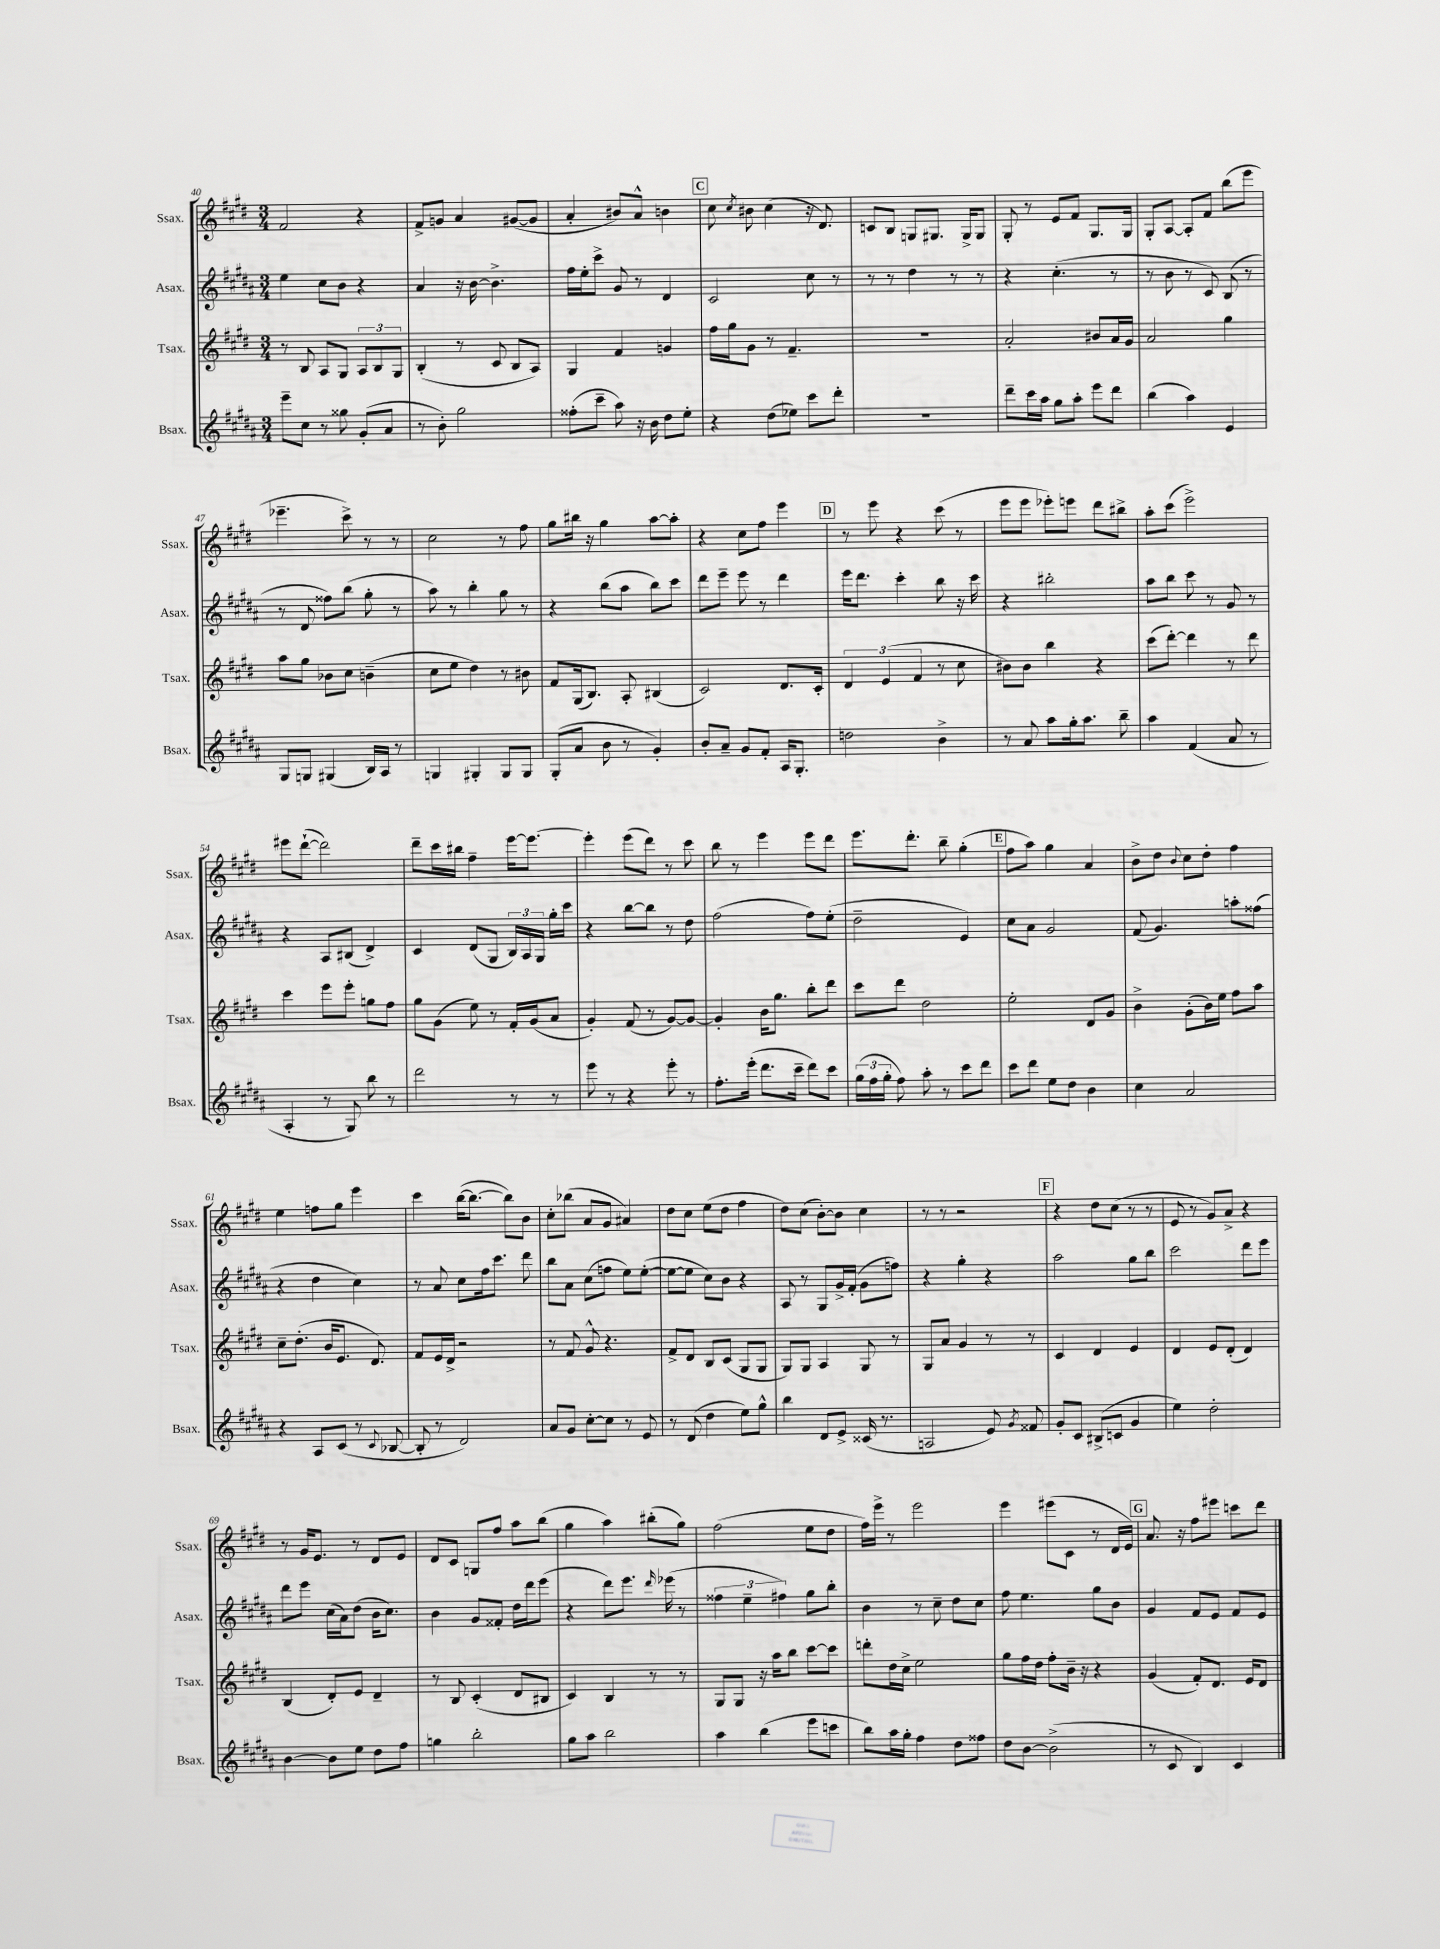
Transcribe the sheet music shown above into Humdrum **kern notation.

**kern	**kern	**kern	**kern
*part4	*part3	*part2	*part1
*staff4	*staff3	*staff2	*staff1
*I"Bsax.	*I"Tsax.	*I"Asax.	*I"Ssax.
*I'Bsax.	*I'Tsax.	*I'Asax.	*I'Ssax.
*clefG2	*clefG2	*clefG2	*clefG2
*k[f#c#g#d#a#]	*k[f#c#g#d#]	*k[f#c#g#d#a#]	*k[f#c#g#d#]
*M3/4	*M3/4	*M3/4	*M3/4
=40	=40	=40	=40
8eee~\L	8r	4ee\	2f#/
8cc#\J	8B/	.	.
8r	8A/L	8cc#\L	.
8gg##X\	8G#/J	8b\J	.
(8g#'/L	12A/L	4r	4r
.	12B/	.	.
8a#/J	.	.	.
.	12G#/J	.	.
=41	=41	=41	=41
8r	(4B'/	4a#/	8f#^/L
8b'\)	.	.	8gn/J
2gg#\	8r	16r	4a/
.	.	[16b\	.
.	8c#/	4.b^\]	.
.	8B/L	.	([8g#X/L
.	8A/J)	.	8g#/J]
=42	=42	=42	=42
(8ff##X'\L	4G#/	16ff#\LL	4a'/
.	.	16ee'\J	.
8ccc#~\J	.	8ccc#^\J	.
8aa#\)	4f#/	8g#/	8b#X/L)
16r	.	8r	8a^^/J
16b\	.	.	.
8dd#\L	4gn/	4d#/	4bn\
8ee'\J	.	.	.
!!LO:REH:place=s1:t=C
=43	=43	=43	=43
4r	16ff#\LL	2c#/	8cc#\
.	16gg#\J	.	.
.	.	.	8qcc#/
.	8g#\J	.	8b#X\
(8dd#\L	8r	.	(4cc#\
8ee-X\J)	4.f#~/	.	.
8ccc#\L	.	8cc#\	16r
.	.	.	8.d#/)
8ddd#'\J	.	8r	.
=44	=44	=44	=44
2.r	2.r	8r	8cn/L
.	.	8r	8B/J
.	.	4dd#\	8Gn/L
.	.	.	8.G#X/J
.	.	8r	.
.	.	.	16G#^/KL
.	.	8r	8G#/J
=45	=45	=45	=45
8ddd#~\L	2a'/	4r	8G#'/
16ccc#\L	.	.	8r
16aa#\JJ	.	.	.
8gg#\L	.	(4.cc#'\	8e/L
8aa#'\J	.	.	8f#/J
8eee\L	8b#X/L	.	8.G#/L
8ddd#\J	16a/L	8r	.
.	16g#/JJ	.	16G#/Jk
=46	=46	=46	=46
(4bb\	2a/	8r	8G#'/L
.	.	8b\	[8A/J
4aa#\)	.	8r	8A'/L]
.	.	8c#/)	8f#/J
4e/	4gg#\	(8B/	(8bb\L
.	.	8r	8eee\J
!!LO:LB:g=z
=47	=47	=47	=47
8G#/L	8aa\L	8r	4.eee-X~\
8Gn/J	8gg#\J	8d#/	.
(4G#X/	8b-X\L	8ff##X\L)	.
.	8cc#\J	(8bb\J	8ccc#^\)
16B/LL)	(4bn~\	8gg#'\	8r
16A#/JJ	.	.	.
8r	.	8r	8r
=48	=48	=48	=48
4Gn/	8cc#\L	8aa#\)	2cc#\
.	8ee\J	8r	.
4G#X'/	4dd#\)	4bb'\	.
8G#/L	8r	8gg#\	8r
8G#/J	8b#X\	8r	8ff#\
=49	=49	=49	=49
(8G#'/L	8f#/L	4r	8gg#\L
8a#/J	(16G#/k	.	16bb#X\Jk
.	8.B/J)	.	16r
8b\	.	(8bb\L	4gg#\
8r	8A'/	8aa#\J	.
4g#'/)	(4B#X/	8bb\L)	[8aa\L
.	.	8ccc#\J	8aa'\J]
=50	=50	=50	=50
8b'/L	2c#/)	8ddd#\L	4r
8a#~/J	.	8eee~\J	.
8g#/L	.	8eee\	8cc#\L
8f#'/J	.	8r	8ff#\J
16A#/KL	8.d#/L	4ddd#\	4eee\
8.G#'/J	.	.	.
.	16c#'/Jk	.	.
!!LO:REH:place=s1:t=D
=51	=51	=51	=51
2ddn\	6d#/	16eee\KL	8r
.	.	8.ddd#\J	.
.	.	.	8eee\
.	(6e/	.	.
.	.	4ccc#'\	4r
.	6f#/	.	.
4b^\	8r	8bb\	(8ccc#\
.	8cc#\	16r	8r
.	.	16ccc#\	.
=52	=52	=52	=52
8r	8b#X\L)	4r	8eee\L
8a#/	8b#\J	.	8eee\J
8aa#\L	4bb\	2bb#X'\	8eee-X'\L)
16gg#'\k	.	.	8eeen\J
8.aa#\J	.	.	.
.	4r	.	8ddd#\L
8bb~\	.	.	8bb#X^\J
=53	=53	=53	=53
4aa#\	(8ccc#\L	8aa#\L	8aa'\L
.	[8ddd#'\J)	8bb\J	(8ccc#\J
(4f#/	4ddd#\]	8ccc#\	2eee^\)
.	.	8r	.
8a#/	8r	8g#/	.
8r	8ddd#\	8r	.
!!LO:LB:g=z
=54	=54	=54	=54
4A#'/	4ccc#\	4r	8eee#X\L
.	.	.	([8ddd#`\J
8r	8eee\L	8A#/L	2ddd#\])
8G#/)	8eee'\J	(8B#X/J	.
8bb\	8ggn\L	4d#^/)	.
8r	8ff#\J	.	.
=55	=55	=55	=55
2ddd#\	8gg#\L	4c#/	8ddd#~\L
.	(8g#\J	.	16ccc#\L
.	.	.	16bb#X\JJ
.	8ee\)	(8d#/L	4ff#~\
.	8r	8G#/J	.
8r	16f#'/LL	24B/LL)	[16eee\KL
.	.	24A#/	.
.	(16g#/J	.	8.eee\J_
.	.	24G#/JJ	.
8r	8a/J	16gg#'\LL	.
.	.	16ccc#\JJ	.
=56	=56	=56	=56
8eee\	4g#'/)	4r	4eee'\]
8r	.	.	.
4r	(8f#/	[8bb\L	(8eee\L
.	8r	8bb\J]	8ddd#\J)
8eee'\	[8g#/L)	8r	8r
8r	8g#/J_	8dd#\	8ccc#\
=57	=57	=57	=57
8.ff#'\L	4g#'/]	(2ff#\	8bb\
.	.	.	8r
(16eee'\Jk	.	.	.
8.ddd#\L	16b\KL	.	4eee\
.	8.gg#\J	.	.
16ccc#~\Jk	.	.	.
8ddd#\L)	8bb'\L	8ff#\L)	8eee\L
8ccc#\J	8ddd#\J	(8ee'\J	8ddd#\J
=58	=58	=58	=58
(24gg#\LL	8ccc#\L	2dd#~\	8.eee\L
24ff#\	.	.	.
24gg#'\JJ	.	.	.
8ff#\)	8ddd#\J	.	.
.	.	.	8.ddd#'\J
8aa#'\	2dd#\	.	.
8r	.	.	8bb~\
8ccc#\L	.	4e/)	(4gg#'\
8ddd#\J	.	.	.
!!LO:REH:place=s1:t=E
=59	=59	=59	=59
8ccc#\L	2ee'\	8cc#\L	8ff#\L
8ddd#\J	.	8a#\J	8aa\J)
8ee\L	.	2g#/	4gg#\
8dd#\J	.	.	.
4b\	8d#/L	.	4a/
.	8g#/J	.	.
=60	=60	=60	=60
4cc#\	4b^\	(8f#/	8b^\L
.	.	4.g#/)	8dd#\J
.	.	.	8qqb/
2a#/	(8g#'\L	.	8cc#\L
.	16b\L)	.	8dd#'\J
.	16ee\JJ	.	.
.	8ff#\L	8aan'\L	4ff#\
.	8aa\J	(8ff##X\J	.
!!LO:LB:g=z
=61	=61	=61	=61
4r	8cc#~\L	4r	4ee\
.	(8.dd#'\J	.	.
8A#/L	.	4dd#\	8ffn\L
.	16b/KL	.	.
(8c#/J	8.e/J	.	8gg#\J
8r	.	4cc#\)	4eee\
.	8.d#/)	.	.
8qqc#/	.	.	.
[8B-X/	.	.	.
=62	=62	=62	=62
8B-'/]	8f#/L	8r	4ccc#\
8r	16e/L	8a#/	.
.	16d#^/JJ	.	.
2d#/)	2r	8cc#\L	([16bb\KL
.	.	.	8.bb\J_
.	.	16ff#\k	.
.	.	8.ccc#\J	.
.	.	.	8bb\L])
.	.	8ddd#\	8b\J
=63	=63	=63	=63
8a#/L	8r	8bb\L	8cc#'\L
8g#/J	8f#/	8a#\J	(8bb-X\J
[8cc#'\L	8g#^^/	(8cc#\L	8a/L
8cc#\J]	4.r	8ffn\J	8g#/J
8r	.	8ee\L)	4a#X/)
8e/	.	([8ee'\J	.
=64	=64	=64	=64
8r	8f#^/L	8ee\L_	8dd#\L
(8d#/	8d#/J	8ee\J]	8cc#\J
4dd#\	8B/L	8cc#\L)	(8ee\L
.	(8c#/J	8b\J	8dd#\J
8ee\L)	8G#/L	4r	4ff#\
8gg#^^\J	8G#/J	.	.
=65	=65	=65	=65
4bb\	8G#/L)	8A#/	8dd#\L)
.	8G#/J	8r	(8cc#\J
8d#/L	4A/	8G#/L	[8b'\L)
8e^/J	.	16g#^/L	8b\J]
.	.	(16f#'/JJ	.
(16c##X/	8G#/	8g#\L	4cc#\
8.r	.	.	.
.	8r	8ffn\J)	.
=66	=66	=66	=66
2An/	8G#/L	4r	8r
.	8a/J	.	8r
.	4g#/	4gg#'\	2r
8e/)	8r	4r	.
8qg#/	.	.	.
8f##X/	8r	.	.
!!LO:REH:place=s1:t=F
=67	=67	=67	=67
8g#'/L	4c#/	2aa#\	4r
8c#/J	.	.	.
(8B#X^/L	4d#/	.	8dd#\L
8cn/J	.	.	(8cc#\J
4g#/	4e/	8gg#\L	8r
.	.	8bb\J	8r
=68	=68	=68	=68
4ee\)	4d#/	2ccc#\	8e/
.	.	.	8r
2dd#'\	8e/L	.	8g#/L)
.	(8d#'/J	.	8a^/J
.	4d#/)	8ddd#\L	4r
.	.	8eee\J	.
!!LO:LB:g=z
=69	=69	=69	=69
[4b\	(4B/	8ddd#\L	8r
.	.	8eee\J	16g#/KL
.	.	.	8.e/J
8b\L]	8d#'/L)	(16cc#\LL	.
.	.	16a#\J)	.
8ee\J	8e/J	(8dd#\J	8r
8dd#\L	4d#~/	16b\KL	8d#/L
.	.	8.cc#\J)	.
8ff#\J	.	.	8e/J
=70	=70	=70	=70
4ggn\	8r	4b\	8d#/L
.	8B/	.	8c#/J
2bb'\	(4c#'/	8g#/L	8Gn/L
.	.	8f##X'/J	8ff#/J
.	8d#/L	16dd#\LL	8aa\L
.	.	16ddd#\J	.
.	8B#X/J	(8eee\J	(8bb\J
=71	=71	=71	=71
8gg#\L	4c#/)	4r	4gg#\
8aa#\J	.	.	.
2bb\	4B/	8ddd#\L)	4aa\)
.	.	8.eee\J	.
.	8r	.	(8bb#X'\L
.	.	16qqddd#/	.
.	.	(16eee-X\	.
.	8r	8r	8gg#\J)
=72	=72	=72	=72
4aa#\	8G#/L	6ff##X\	(2ff#\
.	8G#/J	.	.
.	.	6ee~\	.
(4bb\	16r	.	.
.	16aa\KL	.	.
.	.	6ff#X\)	.
.	8bb\J	.	.
8eee\L	[8ccc#\L	8gg#\L	8ee\L
8cccn\J	8ccc#\J]	8bb'\J	8dd#\J
=73	=73	=73	=73
8bb\L)	8dddn'\L	4b\	16ff#\LL)
.	.	.	16eee^\JJ
16aa#\L	16dd#\L	.	8r
16gg#'\JJ	16cc#^\JJ	.	.
4ff#\	2ee\	8r	2eee\
.	.	8cc#~\	.
8dd#\L	.	8dd#\L	.
8ff##X\J	.	8cc#\J	.
=74	=74	=74	=74
8dd#\L	8gg#\L	8ff#\	4eee\
[8b\J	16ff#\L	4.ee\	.
.	16dd#\JJ	.	.
(2b^\]	8ff#'\L	.	(8eee#X\L
.	16b~\Jk	.	8c#\J
.	16r	.	.
.	4r	8gg#\L	8r
.	.	8b\J	16d#/LL
.	.	.	16e/JJ)
!!LO:REH:place=s1:t=G
=75	=75	=75	=75
8r	(4g#/	4g#/	8.a/
8c#/	.	.	.
.	.	.	16r
4B/)	8f#'/L)	8f#/L	8ff#\L
.	8.d#/J	8e/J	8eee#X\J
4c#/	.	8f#/L	8cccn\L
.	16e/KL	.	.
.	8d#/J	8e/J	8ddd#\J
==	==	==	==
*-	*-	*-	*-
